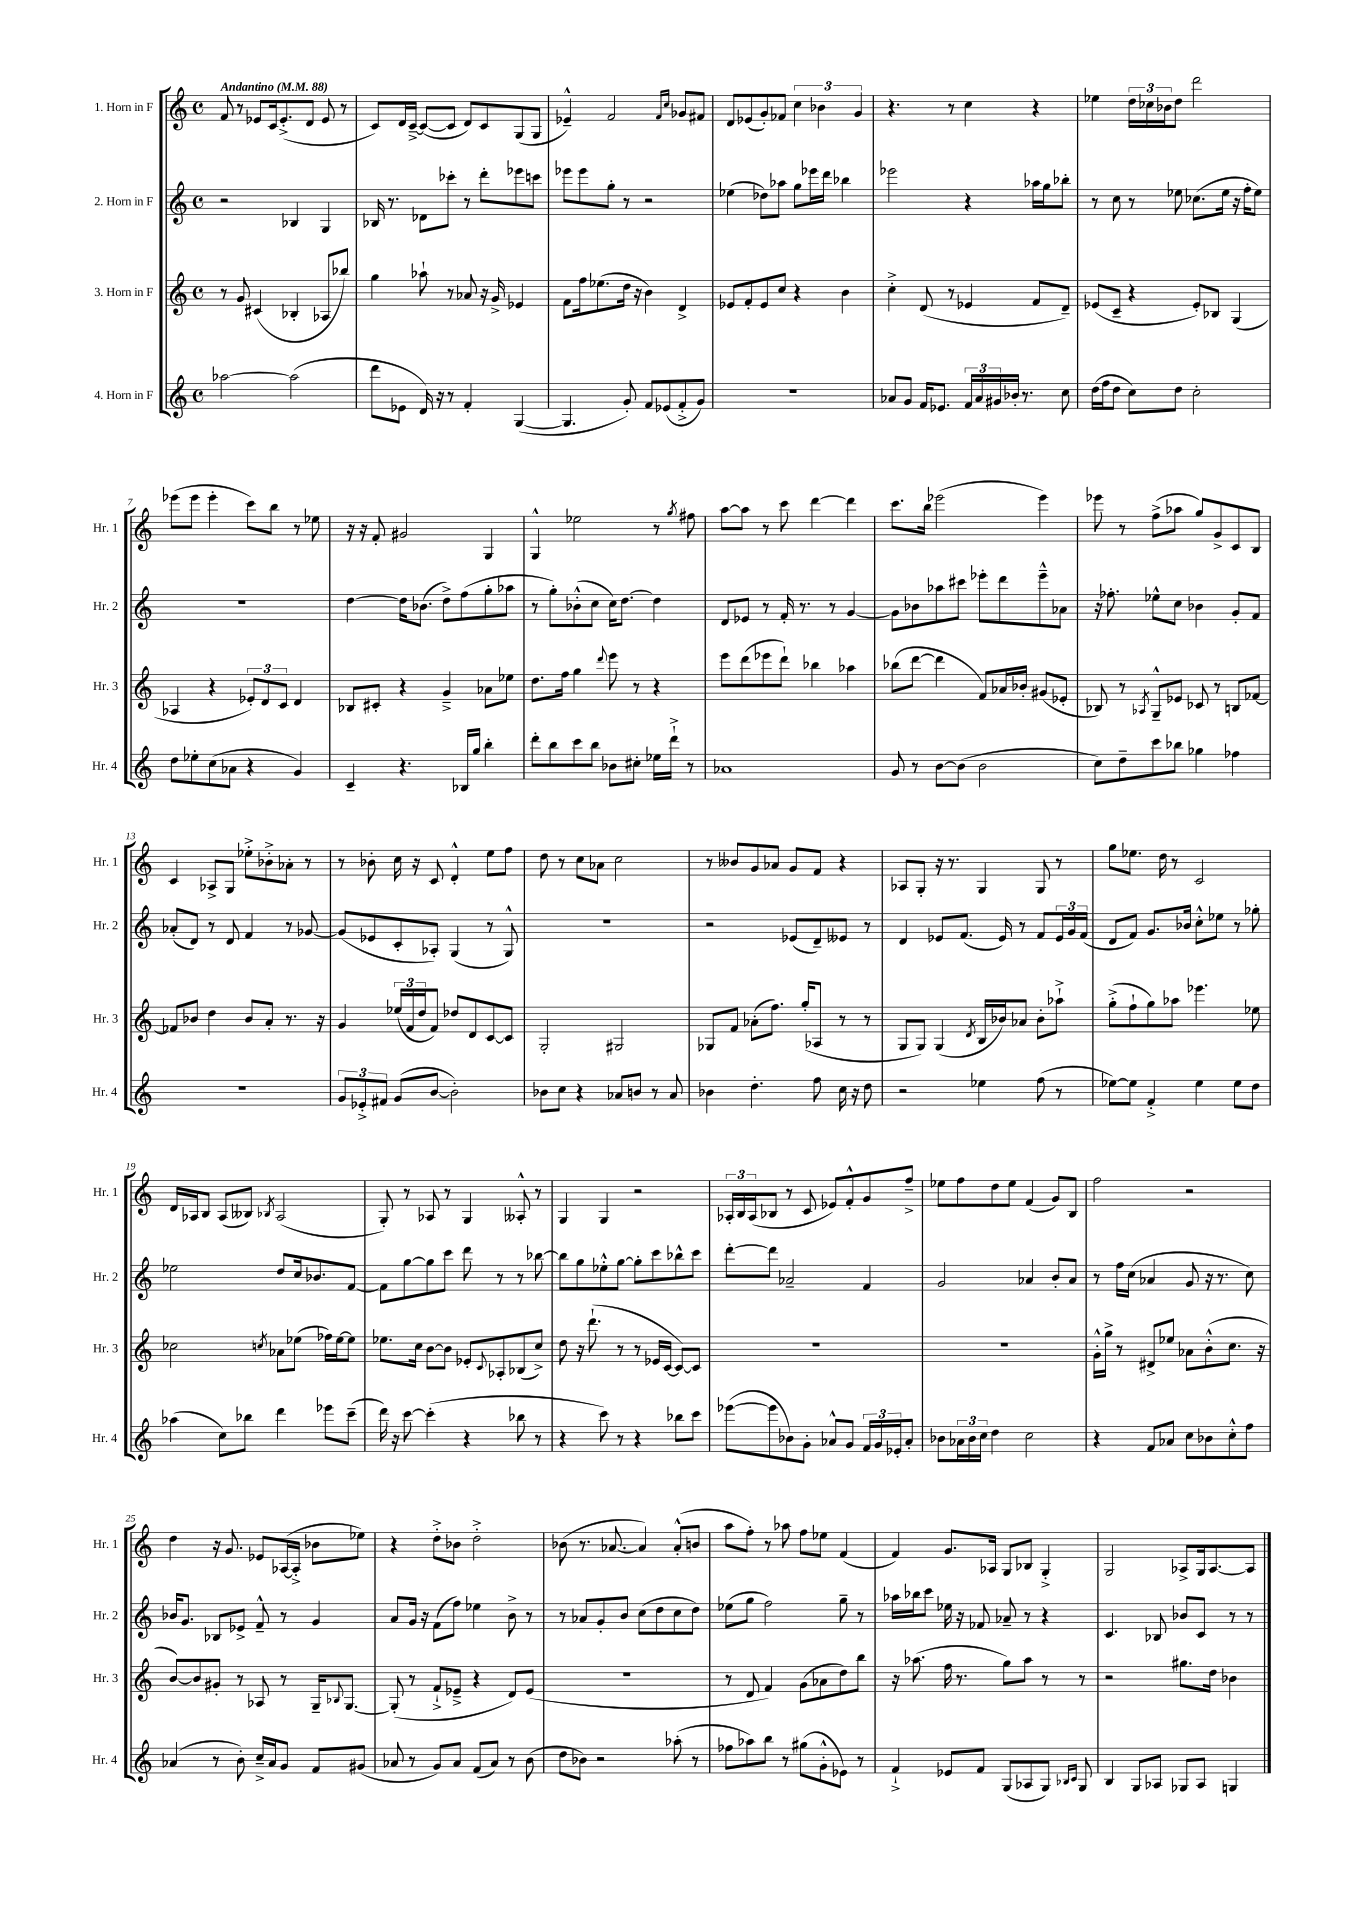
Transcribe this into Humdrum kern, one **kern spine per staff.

**kern	**kern	**kern	**kern
*staff4	*staff3	*staff2	*staff1
*clefG2	*clefG2	*clefG2	*clefG2
*k[]	*k[]	*k[]	*k[]
*M4/4	*M4/4	*M4/4	*M4/4
*met(c)	*met(c)	*met(c)	*met(c)
*MM88	*MM88	*MM88	*MM88
[2aa-\	8r	2r	8f/
.	8g/	.	8r
.	(4c#/	.	8e-/L
.	.	.	16c/k
.	.	.	(8.e-'^/
(2aa-\]	4B-'/	4B-/	.
.	.	.	8d/J
.	8A-/L	4G/	8e-/
.	8bb-/J)	.	8r
=	=	=	=
8ddd\L	4gg\	16B-/	8c/L)
.	.	8.r	.
8e-\J	.	.	16d/L
.	.	.	[16c~^/JJ
16d/)	8aa-`\	8d-\L	(8c/_L
16r	.	.	.
8r	8r	8ccc-'\J	8c/]J
4f'/	8a-/	8r	8d/L)
.	16r	8ddd'\L	8c/
.	16g^/	.	.
([4G/	4e-/	8eee-\	(8G/
.	.	8ccc\J	8G/J
=	=	=	=
4.G/]	8f\L	8eee-\L	4e-~^^/)
.	16ff\k	8eee-\	.
.	(8.ee-\	.	.
.	.	8gg'\J	2f/
8g'/)	16dd\Jk	8r	.
.	16r	.	.
8f/L	4b\)	2r	.
(8e-/	.	.	.
.	.	.	16qqf/LL
.	.	.	16qqcc/JJ
8f'^/	4d^/	.	8g-/L
8g/J)	.	.	8f#/J
=	=	=	=
1r	8e-/L	(4ee-\	8d/L
.	8f'/	.	(8e-/
.	8e-/	8dd-\L)	8g'/)
.	8cc/J	8aa-\J	8f-/J
.	4r	8gg\L	6cc\
.	.	16eee-\L	.
.	.	.	6b-\
.	.	16ddd\JJ	.
.	4b\	4bb-\	.
.	.	.	6g/
=	=	=	=
8a-/L	4cc'^\	2eee-\	4.r
8g/J	.	.	.
16f/LK	(8d/	.	.
8.e-/J	.	.	.
.	8r	.	8r
24f/LL	4e-/	4r	4cc\
24a-/	.	.	.
24g#/	.	.	.
16b-'/JJ	.	.	.
8.r	.	.	.
.	8f/L	16aa-\LL	4r
.	.	16gg\J	.
8cc\	8d~/J)	8bb-'\J	.
=	=	=	=
(16dd\LL	(8e-/L	8r	4ee-\
16ff\J	.	.	.
8dd\J	8c~/J	8cc\	.
8cc\L)	4r	8r	24dd\LL
.	.	.	24cc-\
.	.	.	24b-\J
8dd\J	.	8ee-\	8dd\J
2cc'\	8e-'/L)	(8.cc-\L	2ddd\
.	8B-/J	.	.
.	.	16ee-\Jk	.
.	(4G/	16r	.
.	.	16ff'\LK	.
.	.	8ee-\J)	.
=	=	=	=
8dd\L	4A-/	1r	(8eee-\L
8ee-'\	.	.	8eee-\J
(8cc\	4r	.	4eee-'\
8a-\J	.	.	.
4r	12e-'/L)	.	8ccc\L)
.	12d/	.	.
.	.	.	8bb\J
.	12c/J	.	.
4g/)	4d/	.	8r
.	.	.	8ee-\
=	=	=	=
4c~/	8B-/L	[4dd\	16r
.	.	.	16r
.	8c#'/J	.	8f'/
4.r	4r	16dd\]LK	2g#/
.	.	(8.b-\J	.
.	4g~^/	8dd^\L)	.
16B-/LL	.	(8ff\	.
16gg/JJ	.	.	.
4bb'\	8a-\L	8gg'\	4G/
.	8ee-\J	8aa-\J	.
=	=	=	=
8ddd'\L	8.dd\L	8r	4G^^/
8bb\	.	8gg'\L)	.
.	16ff\Jk	.	.
8ccc\	4gg\	(8b-'^^\	2ee-\
8bb\J	.	8cc\J	.
.	8qqddd/	.	.
8b-\L	8eee\	16cc\LK)	.
.	.	[8.dd\J	.
8cc#'\J	8r	.	.
16ee-\LL	4r	4dd\]	8r
16ddd`^\JJ	.	.	.
.	.	.	8qgg/
8r	.	.	8ff#\
=	=	=	=
1a-	8eee\L	8d/L	[8aa\L
.	(8ddd\	8e-/J	8aa\]J
.	8eee-\	8r	8r
.	8ddd`\J)	16f'/	8ccc\
.	.	8.r	.
.	4bb-\	.	[4ddd\
.	.	8r	.
.	4aa-\	[4g/	4ddd\]
=	=	=	=
8g/	(8bb-\L	8g\]L	8.ccc\L
8r	[8ddd\J	8b-\	.
.	.	.	16bb\Jk
[8b\L	4ddd\]	8aa-\	(2eee-\
(8b\]J	.	8ccc#\J	.
2b\	8f/L)	8eee-'\L	.
.	16a-/L	8ddd\	.
.	16b-'/JJ	.	.
.	(8g#/L	8eee-~^^\	4eee-\)
.	8e-'/J	8a-\J	.
=	=	=	=
8cc\L)	8B-/)	16r	8eee-\
.	.	8.ff-'\	.
8dd~\	8r	.	8r
.	8qA-/	.	.
8ccc\	8G~^^/L	8ee-^^\L	(8ff^\L
8bb-\J	8e-/J	8cc\J	8aa-\J
4gg-\	8c-/	4b-\	8gg/L)
.	8r	.	8g^/
4ff-\	8B/L	8g'/L	8c/
.	[8f-/J	8f/J	8B/J
=	=	=	=
1r	8f-/]L	(8a-'/L	4c/
.	8b-/J	8d/J)	.
.	4dd\	8r	8A-^/L
.	.	8d/	8G/J
.	8b-/L	4f/	8ee-'^\L
.	8a'/J	.	8b-'^\
.	8.r	8r	8a-'\J
.	.	[8g-/	8r
.	16r	.	.
=	=	=	=
12g/L	4g/	(8g-/]L	8r
12e-'^/	.	.	.
.	.	8e-/	8b-'\
12f#/J	.	.	.
(8g/L	(24ee-/LL	8c'/	16cc\
.	24f/	.	.
.	.	.	16r
.	24dd/J	.	.
[8b/J	8f/J)	8A-'/J)	8c/
2b'\])	8dd-/L	(4G/	4d'^^/
.	8d/	.	.
.	[8c/	8r	8ee\L
.	8c/]J	8G^^/)	8ff\J
=	=	=	=
8b-\L	2G'/	1r	8dd\
8cc\J	.	.	8r
4r	.	.	8cc\L
.	.	.	8a-\J
8a-/L	2G#/	.	2cc\
8b/J	.	.	.
8r	.	.	.
8a-/	.	.	.
=	=	=	=
4b-\	8G-/L	2r	8r
.	8f/J	.	8b--/L
4.dd'\	(8a-'\L	.	8g/
.	8.ff\J)	.	8a-/J
.	.	(8e-/L	8g/L
.	(16gg'/LK	.	.
8ff\	8A-/J	8d~/)	8f/J
16cc\	8r	8e--/J	4r
16r	.	.	.
8dd\	8r	8r	.
=	=	=	=
2r	8G/L	4d/	8A-/L
.	8G/J)	.	8G'/J
.	(4G/	8e-/L	16r
.	.	.	8.r
.	.	(8.f/J	.
.	8qd/	.	.
4ee-\	16B/LL	.	4G/
.	16b-/J)	16e-/)	.
.	8a-/J	8r	.
(8ff\	8b-'\L	8f/L	8G/
8r	8aa-`^\J	24e-/L	8r
.	.	24g/	.
.	.	(24f/JJ	.
=	=	=	=
[8ee-\L)	(8gg'^\L	8d/L	8gg\L
8ee-\]J	8ff`\	8f/J)	8.ee-\J
4f'^/	8gg\)	8.g/L	.
.	.	.	16dd\
.	8aa-\J	.	8r
.	.	16b-/Jk	.
4ee-\	4.eee-\	8cc'^^\L	2c/
.	.	8ee-\J	.
8ee-\L	.	8r	.
8dd\J	8ee-\	8gg-'\	.
=	=	=	=
(4aa-\	2cc-\	2ee-\	16d/LL
.	.	.	16A-/J
.	.	.	8B/J
8cc\L)	.	.	(8A-/L
8bb-\J	.	.	8B--/J)
.	8qcc/	.	8qB-/
4ddd\	8a-\L	8dd/L	(2A-/
.	(8ee-\J	16cc/k	.
.	.	8.b-/	.
8eee-\L	16ff-\LL)	.	.
.	[16ee-\J	.	.
(8ccc~\J	8ee-\]J	[8f/J	.
=	=	=	=
16ddd\)	8.ee-\L	8f\]L	8G'/)
16r	.	.	.
[8ccc\	.	[8gg\	8r
.	16cc\Jk	.	.
(4ccc'\]	[8b\L	8gg\]	8A-/
.	8b\]J	8ccc\J	8r
4r	8e-'/L	8ddd\	4G/
.	8qqc/	.	.
.	8A-'/	8r	.
8bb-\	(8B-/	8r	8A--'^^/
8r	8cc^/J)	[8bb-\	8r
=	=	=	=
4r	8dd\	8bb-\]L	4G/
.	16r	8gg\	.
.	(8.ddd`\	.	.
8ccc\)	.	8ee-'^^\	4G/
8r	8r	[8gg\J	.
4r	8r	8gg'\]L	2r
.	16e-/LL	8ccc\	.
.	[16c/JJ	.	.
8bb-\L	8c/_L)	8bb-^^\	.
8ccc\J	8c/]J	8ccc\J	.
=	=	=	=
([8eee-\L	1r	[8ddd'\L	24A-'/LL
.	.	.	24B/
.	.	.	(24A-/J
8eee-\]	.	8ddd\]J	8B-/J
8b-\)	.	2a-~/	8r
8g'\J	.	.	8c/
8a-^^/L	.	.	8e-/L)
8g/J	.	.	8f'^^/
24f/LL	.	4f/	8g/
24g/	.	.	.
24e-'/J	.	.	.
8a-'/J	.	.	8ff~^/J
=	=	=	=
8b-\L	1r	2g/	8ee-\L
24a-\L	.	.	8ff\
24b-\	.	.	.
24cc\JJ	.	.	.
4dd\	.	.	8dd\
.	.	.	8ee-\J
2cc\	.	4a-/	(4f/
.	.	8b'/L	8g/L)
.	.	8a-/J	8B/J
=	=	=	=
4r	16g'^^\LL	8r	2ff\
.	16gg^\JJ	.	.
.	8r	16ff\LL	.
.	.	(16cc\JJ	.
8f/L	8d#^/L	4a-/	.
8a-/J	8ee-/J	.	.
8cc\L	8a-\L	8g/	2r
8b-\	(8b'^^\	16r	.
.	.	8.r	.
8cc'^^\	8.cc\J	.	.
8ff\J	.	8cc\)	.
.	16r	.	.
=	=	=	=
(4a-/	[8b/L)	16b-/LK	4dd\
.	.	8.g/J	.
.	8b/]	.	.
8r	8g#'/J	8B-/L	16r
.	.	.	8.g/
8b'\)	8r	8e-^/J	.
16cc~^/LL	8A-/	8f~^^/	8e-/L
16a-/J	.	.	.
8g/J	8r	8r	([16A-/L
.	.	.	16A-'^/]JJ
8f/L	16G~/LK	4g/	8b-\L
.	8qqB-/	.	.
.	[8.G/J	.	.
(8g#/J	.	.	8ee-\J)
=	=	=	=
8a-/	(8G'/]	8a/L	4r
8r	8r	16g/Jk	.
.	.	16r	.
8g/L)	8f`^/L	(8f\L	8dd'^\L
8a-/J	8e-~^/J	8ff\J)	8b-\J
(8f/L	4r	4ee-\	2dd'^\
8a-/J)	.	.	.
8r	8d/L)	8b^\	.
(8b\	(8e-/J	8r	.
=	=	=	=
8dd\L	1r	8r	(8b-\
8b-\J)	.	8a-/L	8.r
2r	.	8g'/	.
.	.	.	[8.a-/
.	.	8b/J	.
.	.	(8cc\L	4a-/])
.	.	8dd\	.
(8aa-'\	.	8cc\	(8a-'^^/L
8r	.	8dd\J)	8b/J
=	=	=	=
8ff-\L	8r	(8ee-\L	8aa\L
8aa-\)	8d/	8gg\J	8ff'\J)
8bb\J	4f/)	2ff\)	8r
8r	.	.	8aa-\
(8gg#\L	(8g\L	.	8ff\L
8g'^^\	8a-\	.	8ee-\J
8e-\J)	8dd\)	8gg~\	(4f/
8r	8bb\J	8r	.
=	=	=	=
4f`^/	16r	16aa-\LL	4f/)
.	(8.aa-\	16bb-\J	.
.	.	8ccc\J	.
8e-/L	16ff\	16ee-\	8.g/L
.	8.r	16r	.
8f/J	.	8f-/	.
.	.	.	16A-/Jk
(8G/L	8gg\L)	8a-~/	8G/L
8A-/	8aa-\J	8r	8B-/J
8G/J)	8r	4r	4G'^/
16qqB-/LL	.	.	.
16qqc/JJ	.	.	.
8G/	8r	.	.
=	=	=	=
4B/	2r	4.c/	2G/
8G/L	.	.	.
8A-/J	.	8B-/	.
8G-/L	8.gg#\L	8b-/L	8A-^/L
8A-/J	.	8c/J	16G/k
.	16dd\Jk	.	[8.A-/
4G/	4b-\	8r	.
.	.	8r	8A-/]J
==	==	==	==
*-	*-	*-	*-
